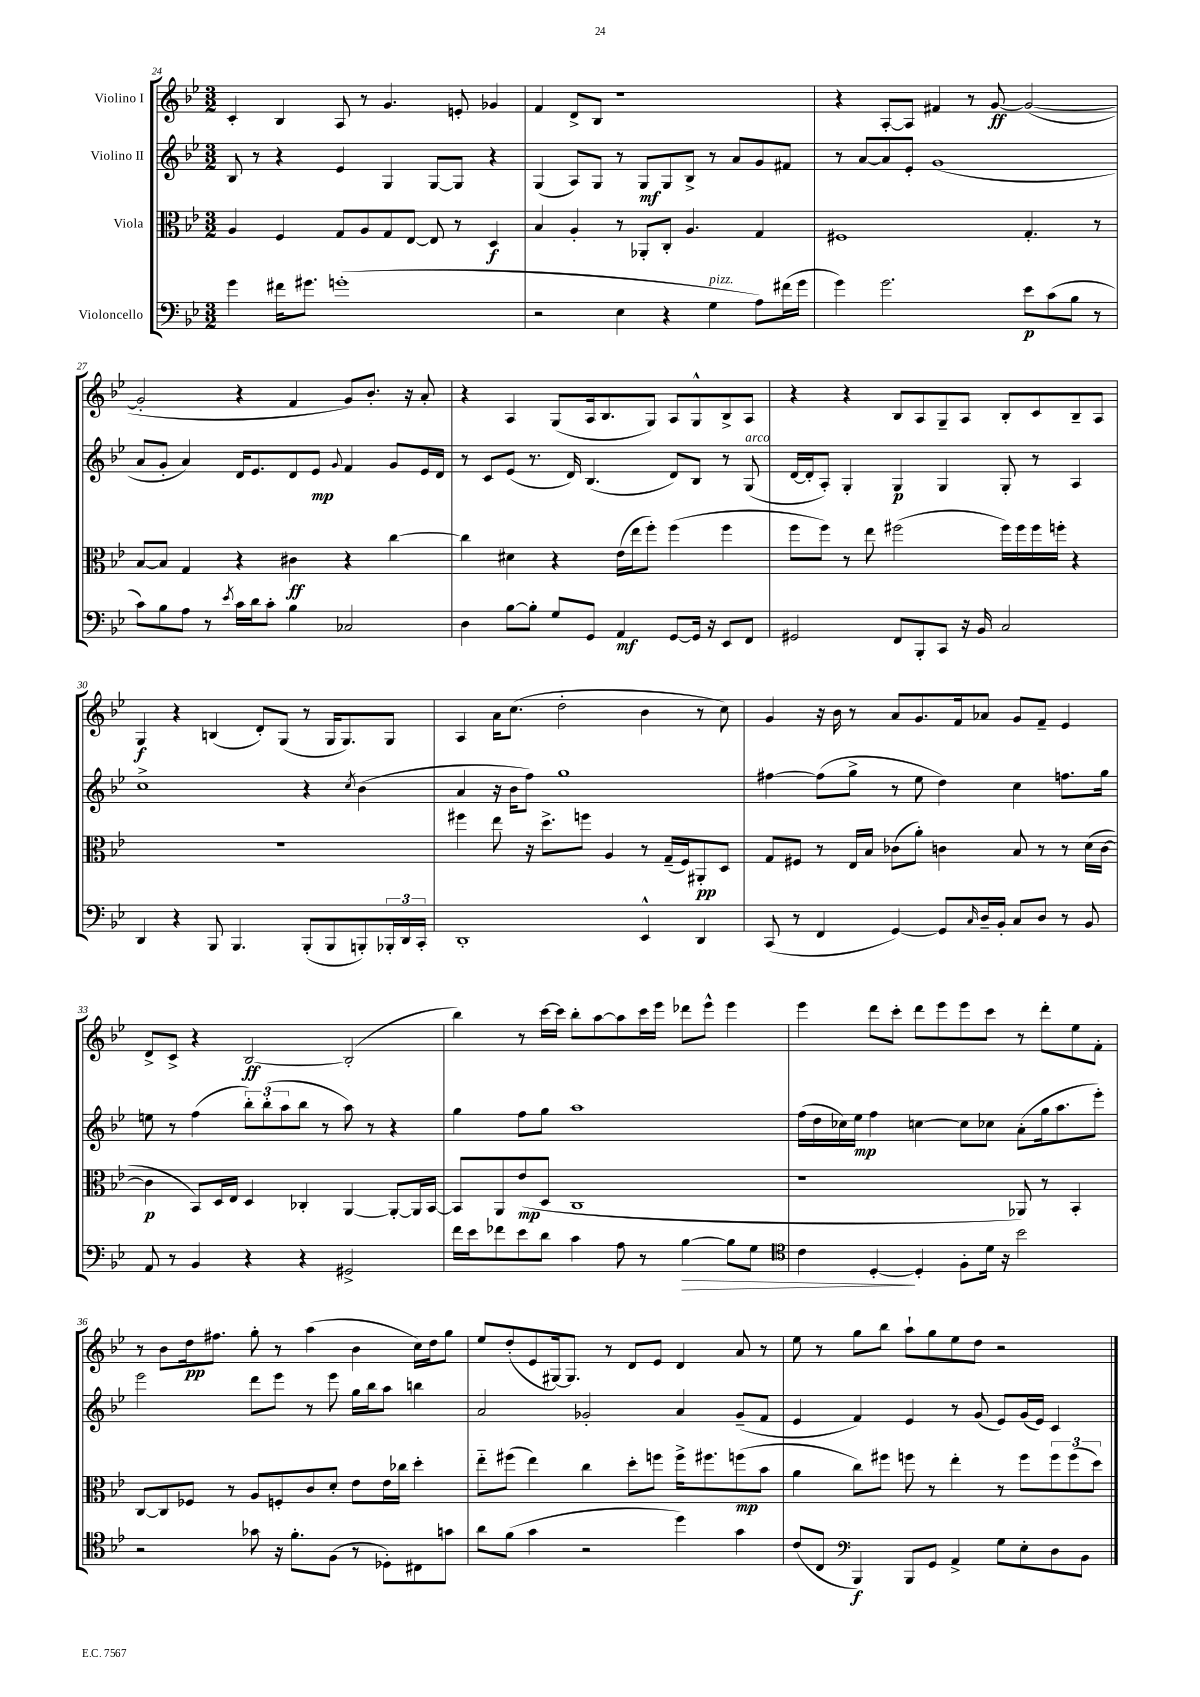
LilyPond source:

<<
\new StaffGroup <<
\new Staff = "s0" \with { instrumentName = "Violino I" } {
    \clef treble \key bes \major \numericTimeSignature \time 3/2
    c'4-. bes4 a8 r8 g'4. e'8-. ges'4 |
    f'4 d'8-> bes8 r1 |
    r4 a8~-. a8 fis'4 r8 g'8~\ff g'2~( |
    g'2-. r4 f'4 g'8) bes'8.-. r16 a'8-. |
    r4 a4 g8( a16 bes8. g8) a8 g8-^ bes8-> a8 |
    r4 r4 bes8 a8 g8-- a8 bes8-. c'8 bes8-- a8 |
    g4\f r4 b4( d'8-.) g8( r8 g16 g8.) g8 |
    a4 a'16 c''8.( d''2-. bes'4 r8 c''8) |
    g'4 r16 bes'16 r8 a'8 g'8. f'16 aes'8 g'8 f'8-- ees'4 |
    d'8-> c'8-> r4 bes2~\ff bes2-.( |
    bes''4) r8 c'''16~ c'''16 bes''8-. a''8~ a''8 c'''16 ees'''16 des'''8 ees'''8-^ ees'''4 |
    ees'''4 d'''8 c'''8-. d'''8 ees'''8 ees'''8 c'''8 r8 d'''8-. ees''8 f'8-. |
    r8 bes'8 d''16\pp fis''8. g''8-. r8 a''4( bes'4 c''16) d''16 g''8 |
    ees''8 d''8-.( ees'8 gis16~) gis8. r8 d'8 ees'8 d'4 a'8 r8 |
    ees''8 r8 g''8 bes''8 a''8-! g''8 ees''8 d''8 r2 \bar "|." |
}
\new Staff = "s1" \with { instrumentName = "Violino II" } {
    \clef treble \key bes \major \numericTimeSignature \time 3/2
    bes8 r8 r4 ees'4 g4 g8~ g8 r4 |
    g4( a8) g8 r8 g8\mf g8 bes8-> r8 a'8 g'8 fis'8 |
    r8 a'8~ a'8 ees'8-. g'1( |
    a'8 g'8-. a'4) d'16 ees'8. d'8 ees'8\mp \appoggiatura { g'8 } f'4 g'8 ees'16 d'16 |
    r8 c'8 ees'8( r8. d'16) bes4.( d'8) bes8 r8 g8^\markup { \italic "arco" }( |
    d'16~ d'16-. a8-.) g4-. g4\p g4 g8-. r8 a4 |
    c''1-> r4 \acciaccatura { c''8 } bes'4( |
    a'4 r16 bes'16 f''8) g''1 |
    fis''4~ fis''8( g''8-> r8 ees''8 d''4) c''4 f''8. g''16 |
    e''8 r8 f''4( \tuplet 3/2 { bes''8-.) bes''8-.( a''8 } bes''8 r8 a''8) r8 r4 |
    g''4 f''8 g''8 a''1 |
    f''16( d''16 ces''16) ees''16\mp f''4 c''4~ c''8 ces''8 a'8-.( g''16 a''8. ees'''8-.) |
    ees'''2 d'''8 ees'''8 r8 ees'''8 g''16 bes''16 a''8 b''4 |
    a'2 ges'2-. a'4 ges'8--( f'8 |
    ees'4 f'4) ees'4 r8 g'8( ees'8) g'16( ees'16) c'4 \bar "|." |
}
\new Staff = "s2" \with { instrumentName = "Viola" } {
    \clef alto \key bes \major \numericTimeSignature \time 3/2
    a4 f4 g8 a8 g8 ees8~ ees8 r8 d4\f |
    bes4 a4-. r8 aes,8-. c8-. a4. g4 |
    fis1 g4.-. r8 |
    bes8~ bes8 g4 r4 cis'4\ff r4 c''4~ |
    c''4 dis'4 r4 ees'16( ees''16 f''8-.) f''4( f''4 |
    f''8 f''8) r8 ees''8 fis''2( fis''16) fis''16 fis''16 f''16-. r4 |
    R1. |
    fis''4 ees''8 r16 d''8.-> f''8 a4 r8 g16--( f16) ais,8-.\pp d8 |
    g8 fis8 r8 ees16 bes16 ces'8( a'8-.) c'4 bes8 r8 r8 d'16( c'16~ |
    c'4\p bes,8) d16 ees16 d4 ces4-. a,4~ a,8~-. a,16 bes,16~ |
    bes,8 a,8 ees'8\mp( d8 c1 |
    r1 aes,8) r8 bes,4-. |
    c8~ c8 fes8 r8 a8 f8-. c'8 d'8-. ees'8 ees'16 ces''16 d''4-. |
    ees''8-_ fis''8( ees''4) c''4 d''8-. f''8 f''16-> fis''8. f''8\mp( bes'8 |
    a'4 c''8) fis''8 f''8 r8 ees''4-. r8 f''8 \tuplet 3/2 { f''8 f''8( d''8) } \bar "|." |
}
\new Staff = "s3" \with { instrumentName = "Violoncello" } {
    \clef bass \key bes \major \numericTimeSignature \time 3/2
    g'4 fis'16 gis'8. g'1-.( |
    r2 ees4 r4 g4^\markup { \italic "pizz." } a8) fis'16( g'16 |
    g'4) g'2. ees'8\p c'8( bes8 r8 |
    c'8) bes8 a8 r8 \acciaccatura { ees'8 } c'16 d'16 c'8-. bes4 ces2 |
    d4 bes8~ bes8-. g8 g,8 a,4\mf g,8~ g,16 r16 ees,8 f,8 |
    gis,2 f,8 bes,,8-. c,8 r16 bes,16 c2 |
    d,4 r4 bes,,8 bes,,4. bes,,8-.( bes,,8 b,,8-.) \tuplet 3/2 { bes,,16-. d,16 c,16-. } |
    d,1-. ees,4-^ d,4 |
    c,8( r8 f,4 g,4~) g,8 \grace { c16 } d16-- bes,16-. c8 d8 r8 bes,8 |
    a,8 r8 bes,4 r4 r4 gis,2-> |
    f'16 ees'16 fes'8 ees'8 d'8 c'4 a8 r8 bes4~\> bes8 g8 |
    \clef tenor c'4 d4~-.\! d4-. f8-. d'16 r16 bes'2 |
    r2 ges'8 r16 f'8.-. f8( r8 des8-.) cis8 g'8 |
    a'8 f'8( g'4 r2 d''4) g'4 |
    c'8( c8 \clef bass bes,,4\f) bes,,8 g,8 a,4-> g8 ees8-. d8 bes,8 \bar "|." |
}
>>
>>
\layout { \context { \Score currentBarNumber = #24 } }
